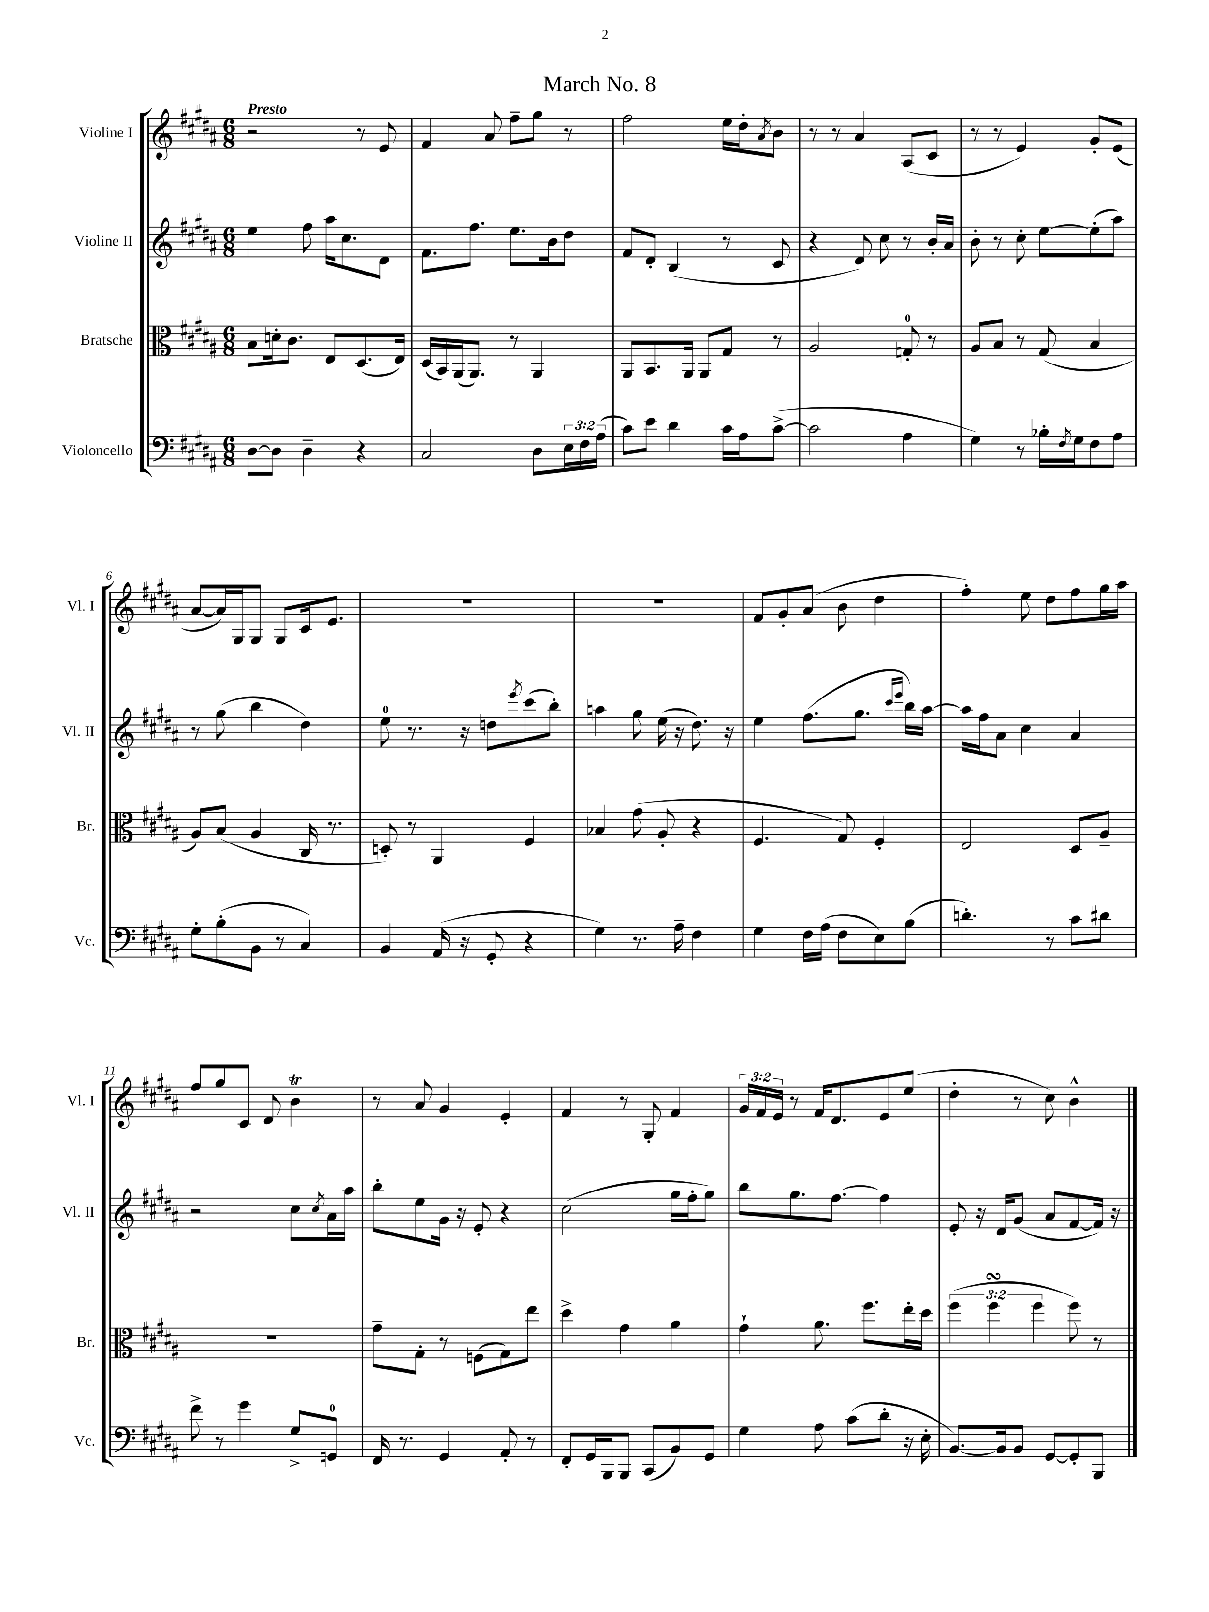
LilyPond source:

\header { title = "March No. 8" }
<<
\new StaffGroup <<
\new Staff = "s0" \with { instrumentName = "Violine I" shortInstrumentName = "Vl. I" } {
    \clef treble \key b \major \numericTimeSignature \time 6/8 \override Staff.TupletNumber.text = #tuplet-number::calc-fraction-text \tempo "Presto"
    r2 r8 e'8 |
    fis'4 ais'8 fis''8-- gis''8 r8 |
    fis''2 e''16 dis''16-. \acciaccatura { ais'8 } b'8 |
    r8 r8 ais'4 ais8( cis'8 |
    r8 r8 e'4) gis'8-. e'8( |
    ais'8~ ais'16) gis16 gis8 gis8 cis'16 e'8. |
    R2. |
    R2. |
    fis'8 gis'8-. ais'8( b'8 dis''4 |
    fis''4-.) e''8 dis''8 fis''8 gis''16 ais''16 |
    fis''8 gis''8 cis'8 dis'8 b'4\trill |
    r8 ais'8 gis'4 e'4-. |
    fis'4 r8 gis8-. fis'4 |
    \tuplet 3/2 { gis'16 fis'16 e'16 } r8 fis'16 dis'8. e'8 e''8( |
    dis''4-. r8 cis''8) b'4-^ \bar "|." |
}
\new Staff = "s1" \with { instrumentName = "Violine II" shortInstrumentName = "Vl. II" } {
    \clef treble \key b \major \numericTimeSignature \time 6/8
    e''4 fis''8 ais''16 cis''8. dis'8 |
    fis'8. fis''8. e''8. b'16 dis''8 |
    fis'8 dis'8-. b4( r8 cis'8 |
    r4 dis'8) cis''8 r8 b'16-. ais'16 |
    b'8-. r8 cis''8-. e''8~ e''8-.( ais''8) |
    r8 gis''8( b''4 dis''4) |
    e''8-0 r8. r16 d''8 \acciaccatura { e'''8 } cis'''8( b''8-.) |
    a''4 gis''8 e''16( r16 dis''8.) r16 |
    e''4 fis''8.( gis''8. \grace { cis'''16 e'''16 } b''16) ais''16~ |
    ais''16 fis''16 ais'8 cis''4 ais'4 |
    r2 cis''8 \acciaccatura { cis''8 } ais'16 ais''16 |
    b''8-. e''8 gis'16 r16 e'8-. r4 |
    cis''2( gis''16 fis''16-. gis''8) |
    b''8 gis''8. fis''8.~ fis''4 |
    e'8-. r16 dis'16 gis'8( ais'8 fis'8~ fis'16) r16 \bar "|." |
}
\new Staff = "s2" \with { instrumentName = "Bratsche" shortInstrumentName = "Br." } {
    \clef alto \key b \major \numericTimeSignature \time 6/8 \override Staff.TupletNumber.text = #tuplet-number::calc-fraction-text
    b8 d'16-. cis'8. e8 dis8.( e16) |
    dis16( b,16) ais,16( ais,8.) r8 ais,4 |
    ais,8 b,8. ais,16 ais,8 gis8 r8 |
    ais2 g8-0-. r8 |
    ais8 b8 r8 gis8( b4 |
    ais8) b8( ais4 cis16 r8. |
    d8-.) r8 ais,4 fis4 |
    bes4 gis'8( ais8-. r4 |
    fis4. gis8) fis4-. |
    e2 dis8 ais8-- |
    R2. |
    gis'8-- gis8-. r8 f8( gis8) e''8 |
    dis''4-> gis'4 ais'4 |
    gis'4-! ais'8. fis''8. e''16-. dis''16 |
    \tuplet 3/2 { fis''4( fis''4\turn fis''4 } fis''8) r8 \bar "|." |
}
\new Staff = "s3" \with { instrumentName = "Violoncello" shortInstrumentName = "Vc." } {
    \clef bass \key b \major \numericTimeSignature \time 6/8 \override Staff.TupletNumber.text = #tuplet-number::calc-fraction-text
    dis8~ dis8 dis4-- r4 |
    cis2 dis8 \tuplet 3/2 { e16 fis16 ais16( } |
    cis'8) e'8 dis'4 cis'16 ais16 cis'8~->( |
    cis'2 ais4 |
    gis4) r8 bes16-. \acciaccatura { fis8 } gis16 fis8 ais8 |
    gis8-. b8-.( b,8 r8 cis4) |
    b,4 ais,16( r16 gis,8-. r4 |
    gis4) r8. ais16-- fis4 |
    gis4 fis16 ais16( fis8 e8) b8( |
    d'4.-.) r8 cis'8 dis'8 |
    fis'8-> r8 gis'4 gis8-> g,8-0 |
    fis,16 r8. gis,4 ais,8-. r8 |
    fis,8-. gis,16 b,,16 b,,8 cis,8( b,8) gis,8 |
    gis4 ais8 cis'8( dis'8-. r16 e16-. |
    b,8.~) b,16 b,8 gis,8~ gis,8-. b,,8 \bar "|." |
}
>>
>>
